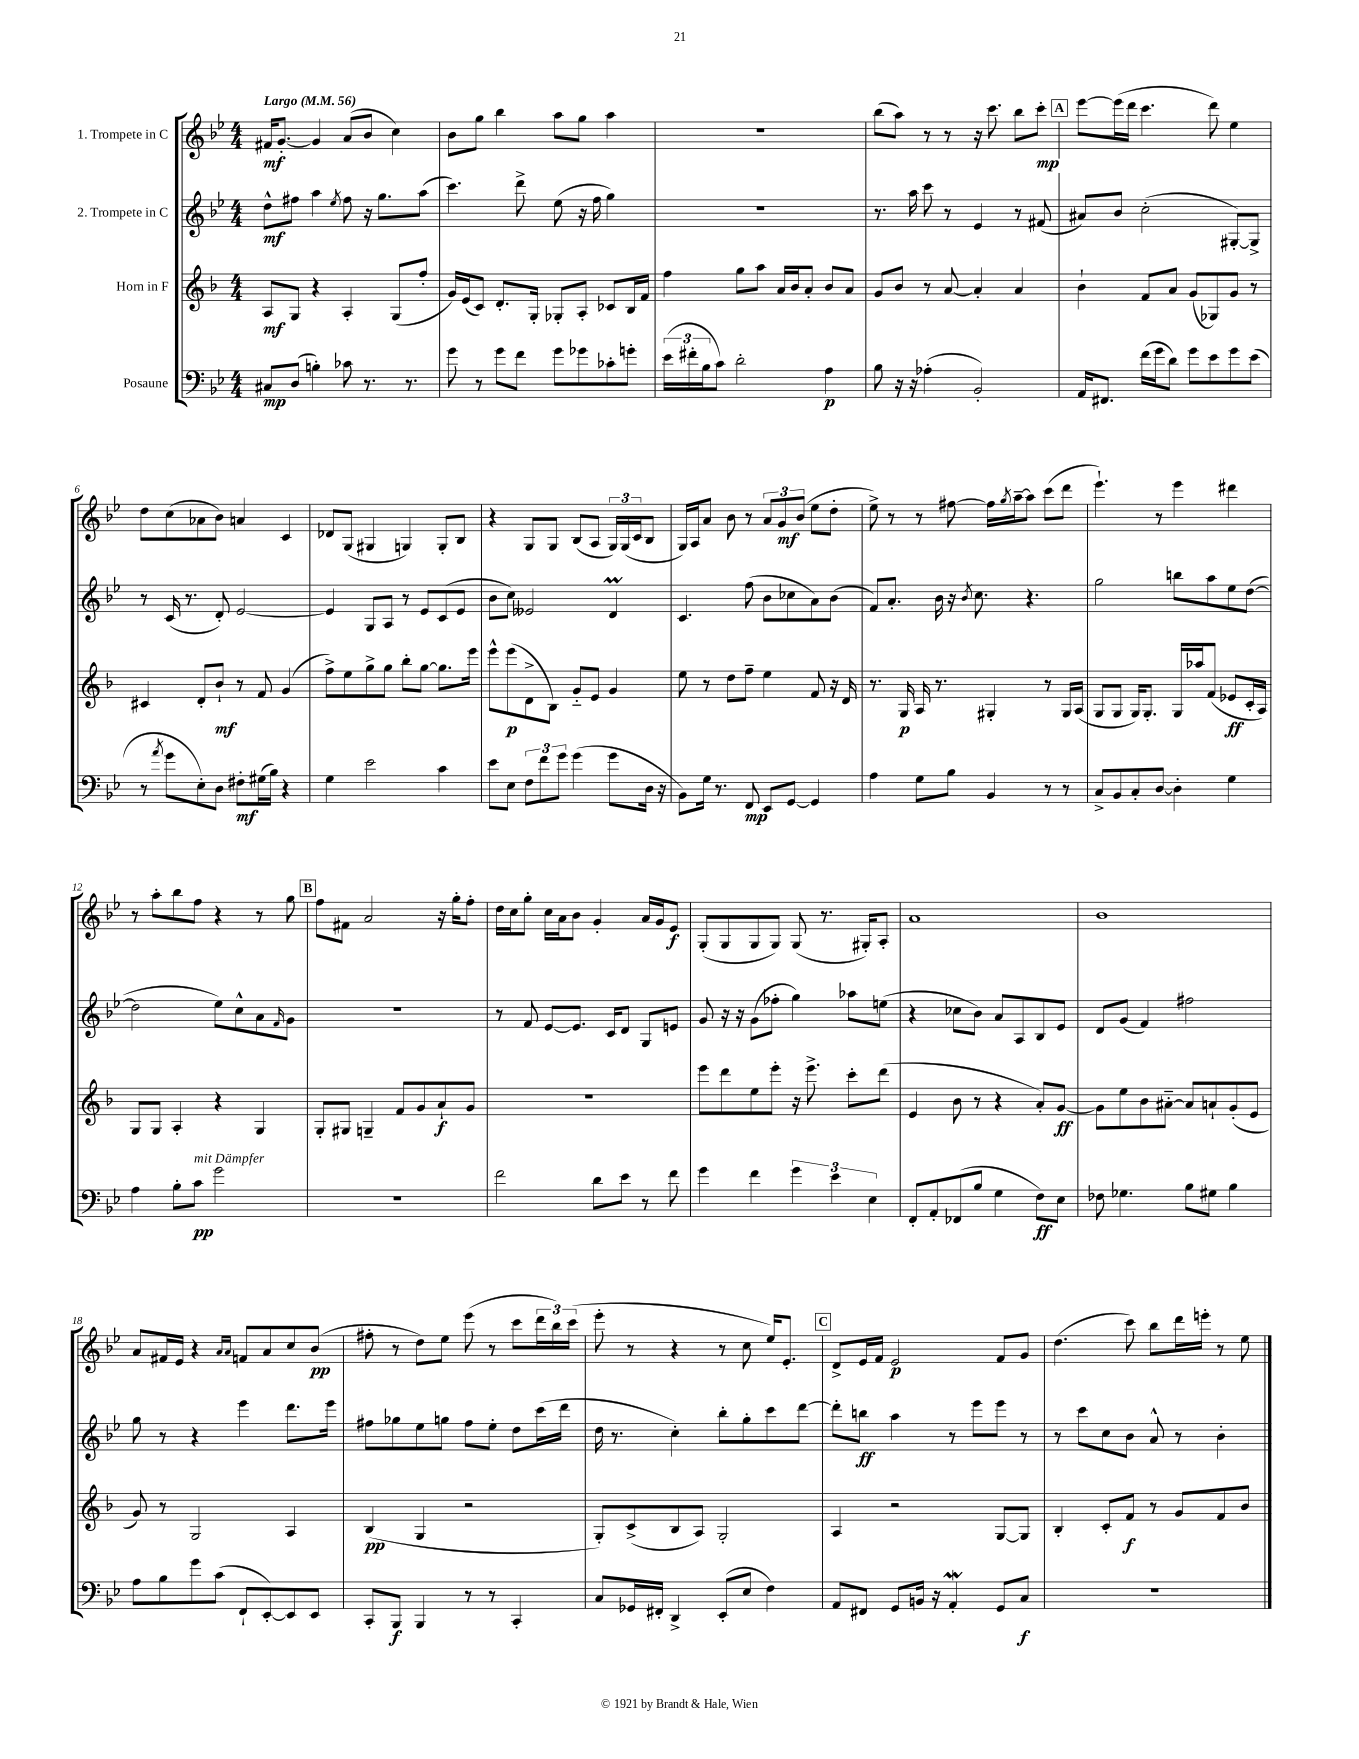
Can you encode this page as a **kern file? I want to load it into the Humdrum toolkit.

**kern	**kern	**kern	**kern
*staff4	*staff3	*staff2	*staff1
*clefF4	*clefG2	*clefG2	*clefG2
*k[b-e-]	*k[b-]	*k[b-e-]	*k[b-e-]
*M4/4	*M4/4	*M4/4	*M4/4
*MM56	*MM56	*MM56	*MM56
8C#/L	8A/L	8dd^^\L	16f#/LK
.	.	.	[8.g'/J
(8D/J	8G/J	8ff#\J	.
4B'\)	4r	4aa\	4g/]
.	.	8qee-/	.
8c-\	4A'/	8ff#\	(8a/L
8.r	.	16r	8b-/J
.	.	8.gg\L	.
.	(8G/L	.	4cc\)
8.r	.	.	.
.	8ff'/J	(8aa\J	.
=	=	=	=
8g\	16g/LL)	4.ccc\)	8b-\L
.	(16e/J	.	.
8r	8c/J)	.	8gg\J
8g\L	8.d'/L	.	4bb-\
8f\J	.	8ddd^\	.
.	16G'/Jk	.	.
8g\L	8G-'/L	(8ee-\	8aa\L
8g-\	8A'/J	16r	8gg\J
.	.	16ff\	.
8c-'\	8c-/L	4gg\)	4aa\
8g'\J	16B-/L	.	.
.	16f/JJ	.	.
=	=	=	=
(24e-\LL	4ff\	1r	1r
24f#'\	.	.	.
24B-\J	.	.	.
8c\J)	.	.	.
2d'\	8gg\L	.	.
.	8aa\J	.	.
.	16a/LL	.	.
.	16b-/J	.	.
.	8a'/J	.	.
4A\	8b-/L	.	.
.	8a/J	.	.
=	=	=	=
8B-\	8g/L	8.r	(8bb-\L
16r	8b-/J	.	8aa\J)
16r	.	16aa\	.
(4A-'\	8r	8ccc\	8r
.	[8a/	8r	8r
2BB-'/)	4a'/]	4e-/	16r
.	.	.	8.ccc\
.	4a/	8r	8bb-\L
.	.	(8f#/	8ccc'\J
=	=	=	=
16AA/LK	4b-`\	8a#/L)	[8eee-\L
8.FF#/J	.	.	.
.	.	8b-/J	(16eee-\]L
.	.	.	16ddd\JJ
(16f\LL	8f/L	(2cc'\	4.ccc\
16g\J	.	.	.
8d\J)	8a/J	.	.
8g\L	(8g/L	.	.
8e-\	8G-/)	.	8ddd\)
8g\	8g/J	[8G#'/L)	4ee-\
(8e-\J	8r	8G#^/]J	.
=	=	=	=
8r	4c#/	8r	8dd\L
8qa/	.	.	.
8g\L	.	(16c/	(8cc\
.	.	8.r	.
8E-'\)	8d'/L	.	8a-\
8D\J	8b-`/J	8d'/)	8b-\J)
8F#'\L	8r	[2e-/	4a/
(16G#\L	8f/	.	.
16B-\JJ)	.	.	.
4r	(4g/	.	4c/
=	=	=	=
4G\	8ff^\L)	4e-/]	8d-/L
.	8ee\	.	(8G/J
2e-\	8gg^\	8G/L	4G#/
.	8gg\J	8A/J	.
.	8bb-'\L	8r	4G/)
.	[8gg\J	8e-/L	.
4c\	8.gg\]L	(8c/	8G'/L
.	.	8e-/J	8B-/J
.	16eee\Jk	.	.
=	=	=	=
8e-\L	8eee^^\L	8b-\L	4r
8E-\J	(8eee\	8cc\J)	.
12F\L	8d^\	2e--/	8G/L
12f\	.	.	.
.	8B-\J)	.	8G/J
12g\J	.	.	.
(4g\	8g'~/L	.	(8B-/L
.	8e/J	.	8A/J
8g\L	4g/	4d/	24G/LL)
.	.	.	(24G/
.	.	.	24c/J
16D\Jk	.	.	8B-/J
16r	.	.	.
=	=	=	=
8BB-\L)	8ee\	4.c/	16G/LL)
.	.	.	16A/J
16G\Jk	8r	.	8a/J
8.r	.	.	.
.	8dd\L	.	8b-\
8FF/	8ff~\J	(8ff\	8r
8EE-/L	4ee\	8b-\L	12a/L
.	.	.	12g/
[8GG/J	.	8cc-\	.
.	.	.	(12b-/J
4GG/]	8f/	8a\)	8ee-\L
.	16r	(8b-\J	8dd'\J
.	16d/	.	.
=	=	=	=
4A\	8.r	8f/L)	8ee-^\)
.	.	8.a'/J	8r
.	16G/	.	.
8G\L	16A/	.	8r
.	8.r	16b-\	.
8B-\J	.	16r	[8ff#\
.	.	8qb-/	.
.	.	8.cc\	.
4BB-/	4G#'/	.	16ff#\]LL
.	.	.	8qgg/
.	.	.	[16aa~\J
.	.	4.r	8aa\]J
8r	8r	.	(8ccc\L
8r	16G#/LL	.	8ddd\J
.	(16A/JJ	.	.
=	=	=	=
8C^/L	8G/L	2gg\	4.eee-`\)
8BB-/	8G/J	.	.
8C'/	16G/LK)	.	.
.	8.G'/J	.	.
[8D/J	.	.	8r
4D'\]	16G/LL	8bb\L	4eee-\
.	16aa-/J	.	.
.	(8f/J	8aa\	.
4G\	8e-/L	8ee-\	4ddd#\
.	16c'/L	([8dd\J	.
.	16A/JJ)	.	.
=	=	=	=
4A\	8G/L	2dd\]	8r
.	8G/J	.	8aa'\L
8B-'\L	4A'/	.	8bb-\
8c\J	.	.	8ff\J
2g\	4r	8ee-\L)	4r
.	.	8cc^^\	.
.	4G/	8a\	8r
.	.	16qqf/	.
.	.	8g\J	8gg\
=	=	=	=
1r	8G'/L	1r	8ff\L
.	8G#/J	.	8f#\J
.	4G~/	.	2a/
.	8f/L	.	.
.	8g/	.	.
.	8a`/	.	16r
.	.	.	16gg'\LK
.	8g/J	.	8ff'\J
=	=	=	=
2f\	1r	8r	16dd\LL
.	.	.	16cc\J
.	.	8f/	8gg'\J
.	.	[8e-/L	16cc\LL
.	.	.	16a\J
.	.	8.e-/]J	8b-\J
8d\L	.	.	4g'/
.	.	16c/LK	.
8e-\J	.	8d/J	.
8r	.	8G/L	16a/LL
.	.	.	16g/J
8f\	.	8e/J	8e-/J
=	=	=	=
4g\	8eee\L	8g/	(8G'/L
.	8ddd\	16r	8G/
.	.	16r	.
4f\	8ee\	(8g\L	8G/
.	8eee'\J	8ff-'\J	8G/J)
6g\	16r	4gg\)	(8G/
.	8.eee^\	.	.
.	.	.	8.r
6e-\	.	.	.
.	8ccc'\L	8aa-\L	.
.	.	.	16G#'/LK)
6E-\	.	.	.
.	(8ddd\J	(8ee\J	8A'/J
=	=	=	=
8FF'/L	4e/	4r	1a
8AA'/	.	.	.
(8FF-/	8b-\	8cc-\L	.
8B-/J	8r	8b-\J)	.
4G\	4r	8a/L	.
.	.	8A/	.
8F\L)	8a'/L)	8B-/	.
8E-\J	[8g/J	8e-/J	.
=	=	=	=
8F-\	8g\]L	8d/L	1b-
4.G-\	8ee\	(8g/J	.
.	8b-\	4f/)	.
.	[8a#'~\J	.	.
8B-\L	8a#/]L	2ff#\	.
8G#\J	8a`/	.	.
4B-\	(8g'/	.	.
.	8e/J	.	.
=	=	=	=
8A\L	8g/)	8gg\	8a/L
8B-\	8r	8r	16f#/L
.	.	.	16e-/JJ
8g\	2G/	4r	4r
(8c\J	.	.	.
.	.	.	16qqa/LL
.	.	.	16qqa/JJ
8FF`/L	.	4eee-\	8f/L
[8EE-'/)	.	.	8a/
8EE-/]	4A/	8.ddd\L	8cc/
8EE-/J	.	.	(8b-/J
.	.	16eee-\Jk	.
=	=	=	=
8CC'/L	(4B-/	8ff#\L	8ff#'\
8BBB-/J	.	8gg-\	8r
4BBB-/	4G/	8ee-\	8dd\L)
.	.	8gg\J	8ee-\J
8r	2r	8ff#\L	(8eee-\
8r	.	8ee-'\J	8r
4CC'/	.	8dd\L	8ccc\L
.	.	(16ccc\L	24ddd\L
.	.	.	24bb-\)
.	.	16ddd\JJ	.
.	.	.	(24ccc\JJ
=	=	=	=
8C/L	8G'/L)	16dd\	8eee-'\
.	.	8.r	.
16GG-/L	(8c^/	.	8r
16FF#'/JJ	.	.	.
4DD^/	8B-/	4cc'\)	4r
.	8A/J)	.	.
(8EE-'/L	2G'/	8bb-'\L	8r
8E-/J	.	8gg'\	8cc\
4F\)	.	8ccc\	16ee-/LK)
.	.	.	8.e-'/J
.	.	[8ddd\J	.
=	=	=	=
8AA/L	4A/	8ddd'\]L	8d^/L
8FF#/J	.	8bb\J	16e-/L
.	.	.	16f/JJ
8GG/L	2r	4aa\	2e-/
16BB/Jk	.	.	.
16r	.	.	.
4AA'/	.	8r	.
.	.	8eee-\L	.
8GG/L	[8G/L	8eee-\J	8f/L
8C/J	8G/]J	8r	8g/J
=	=	=	=
1r	4B-'/	8r	(4.dd\
.	.	8ccc\L	.
.	8c'/L	8cc\	.
.	8f/J	8b-\J	8ccc\)
.	8r	8a^^/	8bb-\L
.	8g/L	8r	16ddd\L
.	.	.	16eee'\JJ
.	8f/	4b-'\	8r
.	8b-/J	.	8ee-\
==	==	==	==
*-	*-	*-	*-
